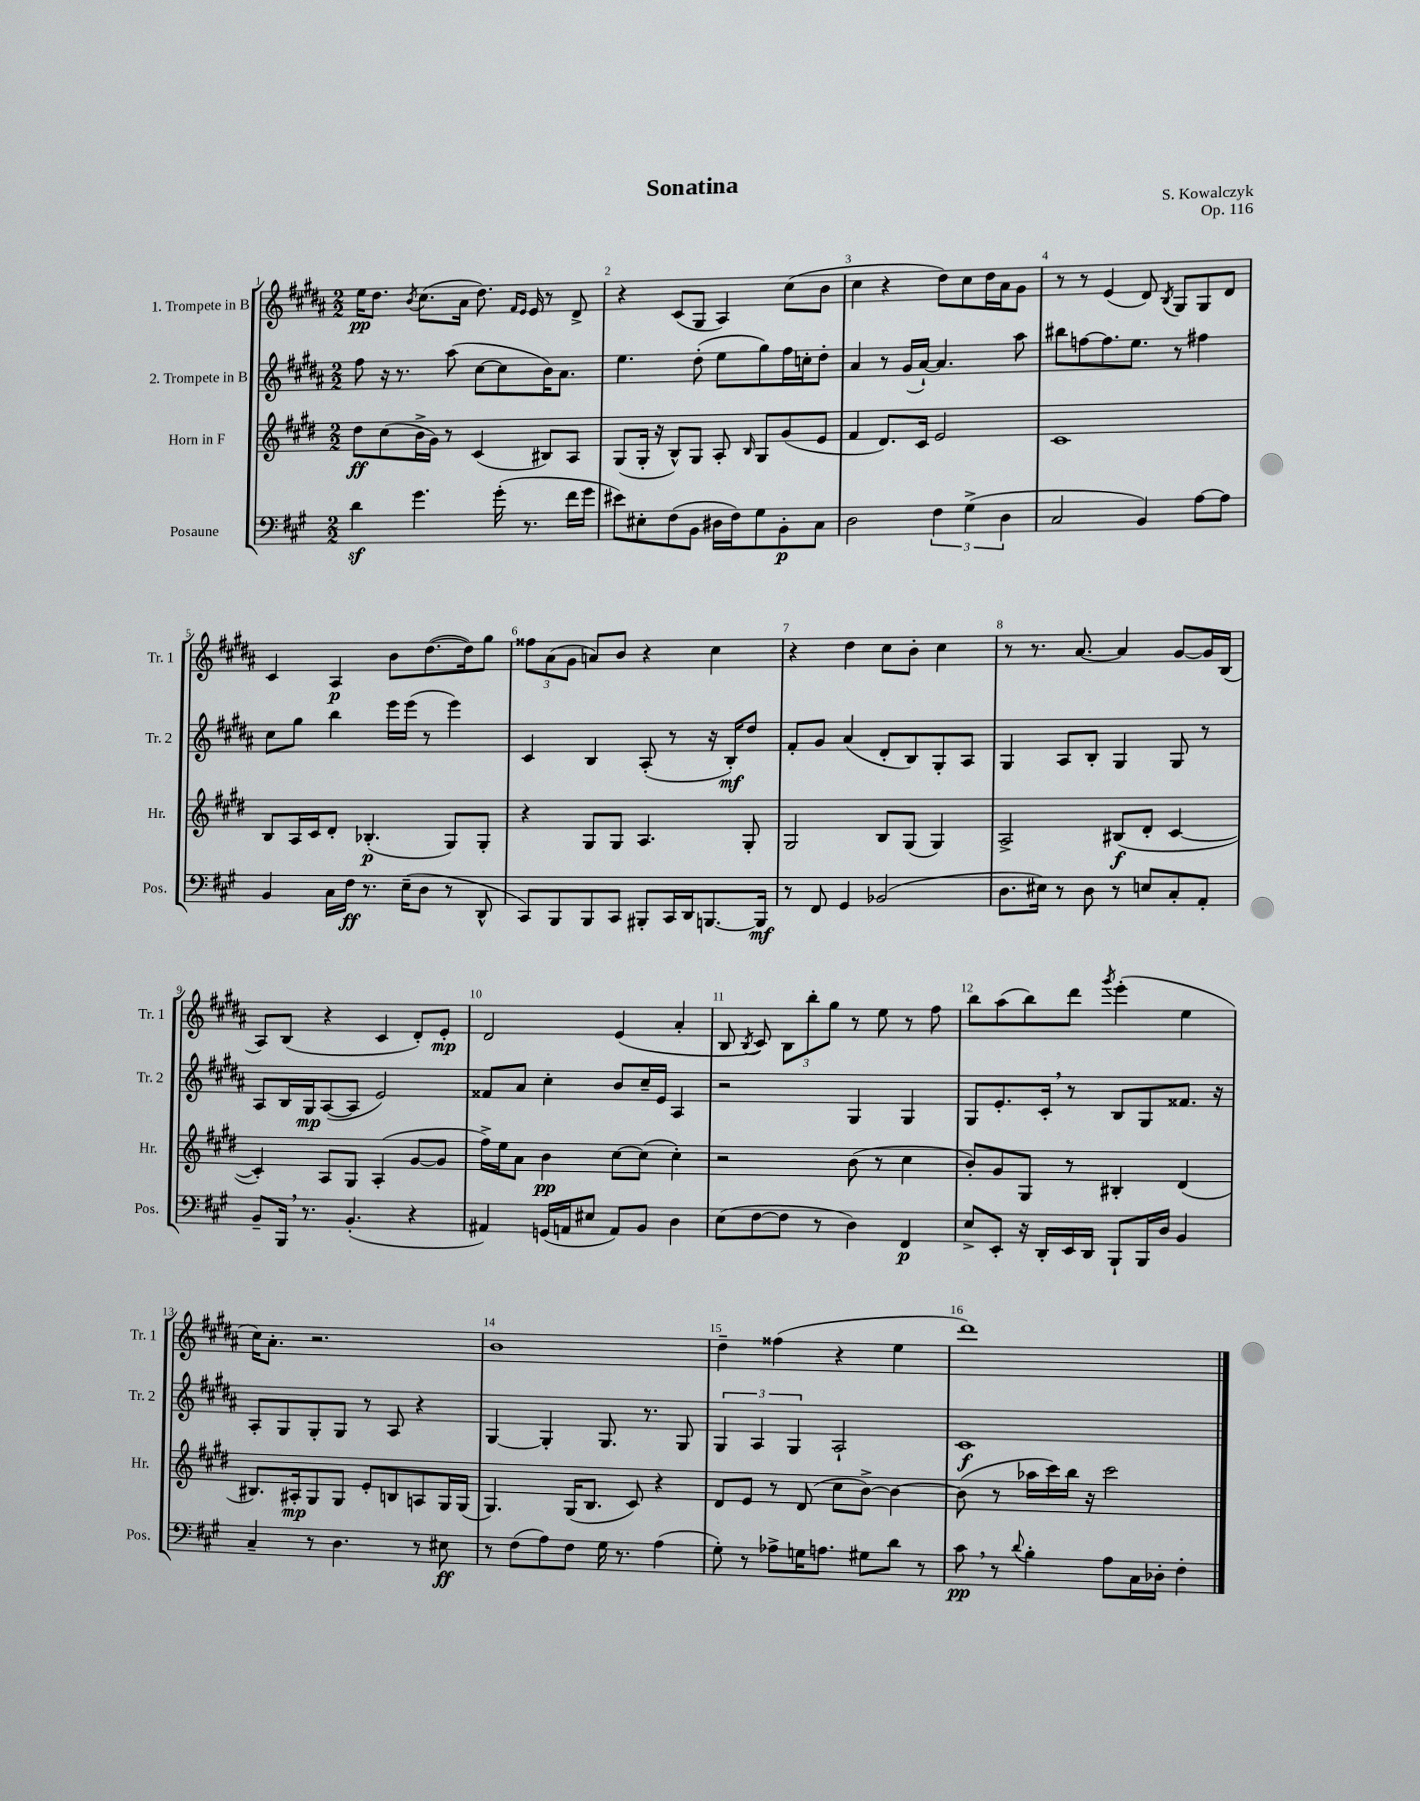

**kern	**dynam	**kern	**dynam	**kern	**dynam	**kern	**dynam
*part4	*part4	*part3	*part3	*part2	*part2	*part1	*part1
*staff4	*staff4	*staff3	*staff3	*staff2	*staff2	*staff1	*staff1
*I"Posaune	*	*I"Horn in F	*	*I"2. Trompete in B	*	*I"1. Trompete in B	*
*I'Pos.	*	*I'Hr.	*	*I'Tr. 2	*	*I'Tr. 1	*
*clefF4	*	*clefG2	*	*clefG2	*	*clefG2	*
*k[f#c#g#]	*	*k[f#c#g#d#]	*	*k[f#c#g#d#a#]	*	*k[f#c#g#d#a#]	*
*M2/2	*	*M2/2	*	*M2/2	*	*M2/2	*
=1	=1	=1	=1	=1	=1	=1	=1
4dz\	.	8dd#\L	ff	8ff#\	.	16ee\KL	pp
.	.	.	.	.	.	8.dd#\J	.
.	.	(8cc#\	.	16r	.	.	.
.	.	.	.	8.r	.	.	.
.	.	.	.	.	.	8qb/	.
4.g#\	.	16b^\L	.	.	.	(8.cc#\L	.
.	.	16g#\JJ)	.	.	.	.	.
.	.	8r	.	(8aa#\	.	.	.
.	.	.	.	.	.	16a#\Jk	.
.	.	(4c#/	.	[8cc#\L	.	8.dd#\)	.
(16g#'\	.	.	.	8cc#\]	.	.	.
.	.	.	.	.	.	16qqf#/LL	.
.	.	.	.	.	.	16qqe/JJ	.
8.r	.	.	.	.	.	16e/	.
.	.	8B#X/L)	.	16b\K)	.	8r	.
.	.	.	.	8.a#\J	.	.	.
16f#\LL	.	8A/J	.	.	.	8d#^/	.
16g#\JJ	.	.	.	.	.	.	.
=2	=2	=2	=2	=2	=2	=2	=2
8e#X\L)	.	(8G#/L	.	4.ee\	.	4r	.
8E#X'\	.	16G#'/Jk	.	.	.	.	.
.	.	16r	.	.	.	.	.
(8F#\	.	8B^^/L)	.	.	.	(8c#/L	.
8BB\J	.	8G#/J	.	(8dd#'\	.	8G#/J	.
16D#X\LL	.	8A'/	.	8ee\L	.	4A#/)	.
16F#\J)	.	.	.	.	.	.	.
.	.	16qqB/	.	.	.	.	.
8G#\	.	8G#/L	.	8gg#\)	.	.	.
8BB'\	p	(8g#/	.	16ff#\L	.	(8cc#\L	.
.	.	.	.	16ccn'\J	.	.	.
8C#\J	.	8e/J	.	8dd#'\J	.	8b\J	.
=3	=3	=3	=3	=3	=3	=3	=3
2D\	.	4f#/	.	4a#/	.	4cc#\	.
.	.	8.d#/L)	.	8r	.	4r	.
.	.	.	.	(16g#/LL	.	.	.
.	.	16c#/Jk	.	[16a#`/JJ)	.	.	.
6F#\	.	2e/	.	4.a#/]	.	8dd#\L)	.
.	.	.	.	.	.	8cc#\	.
(6G#^\	.	.	.	.	.	.	.
.	.	.	.	.	.	16dd#\L	.
.	.	.	.	.	.	16a#\J	.
6D\	.	.	.	.	.	.	.
.	.	.	.	8aa#\	.	8g#\J	.
=4	=4	=4	=4	=4	=4	=4	=4
2C#/	.	1c#	.	8bb#X\L	.	8r	.
.	.	.	.	[8ffn\	.	8r	.
.	.	.	.	8.ff\]	.	(4e/	.
.	.	.	.	8.ee\J	.	.	.
4BB/)	.	.	.	.	.	8d#/)	.
.	.	.	.	.	.	8qB/	.
.	.	.	.	8r	.	8G#/L	.
[8A\L	.	.	.	4ff#X\	.	8G#/	.
8A\J]	.	.	.	.	.	8d#/J	.
!!LO:LB:g=z
=5	=5	=5	=5	=5	=5	=5	=5
4BB/	.	8B/L	.	8cc#\L	.	4c#/	.
.	.	16A/L	.	8gg#\J	.	.	.
.	.	16c#/J	.	.	.	.	.
16C#\LL	.	8d#'/J	.	4bb\	.	4A#/	p
16F#\JJ	ff	.	.	.	.	.	.
8.r	.	(4.B-X'/	p	.	.	.	.
.	.	.	.	16eee\LL	.	8b\L	.
(16E~\KL	.	.	.	(16eee\JJ	.	.	.
8D\J	.	.	.	8r	.	([8.dd#\	.
8r	.	8G#/L)	.	4eee\)	.	.	.
.	.	.	.	.	.	16dd#\k])	.
8DD^^/	.	8G#'/J	.	.	.	8gg#\J	.
=6	=6	=6	=6	=6	=6	=6	=6
8CC#/L)	.	4r	.	4c#/	.	12ff##X\L	.
.	.	.	.	.	.	(12a#\	.
8BBB/	.	.	.	.	.	.	.
.	.	.	.	.	.	12g#\J	.
8BBB/	.	8G#/L	.	4B/	.	8an/L)	.
8CC#/J	.	8G#/J	.	.	.	8b/J	.
8BBB#X'/L	.	4.A/	.	(8A#'/	.	4r	.
16CC#/L	.	.	.	8r	.	.	.
16DD/J	.	.	.	.	.	.	.
[8.BBBn/	.	.	.	16r	.	4cc#\	.
.	.	.	.	16B'/KL)	mf	.	.
.	.	8G#'/	.	8dd#/J	.	.	.
16BBB/Jk]	mf	.	.	.	.	.	.
=7	=7	=7	=7	=7	=7	=7	=7
8r	.	2G#/	.	8f#'/L	.	4r	.
8FF#/	.	.	.	8g#/J	.	.	.
4GG#/	.	.	.	(4a#/	.	4dd#\	.
(2BB-X/	.	8B/L	.	8d#'/L	.	8cc#\L	.
.	.	(8G#/J	.	8B/)	.	8b'\J	.
.	.	4G#/)	.	8G#'/	.	4cc#\	.
.	.	.	.	8A#/J	.	.	.
=8	=8	=8	=8	=8	=8	=8	=8
8.D\L	.	2A^/	.	4G#/	.	8r	.
.	.	.	.	.	.	8.r	.
16E#X\Jk)	.	.	.	.	.	.	.
8r	.	.	.	8A#/L	.	.	.
.	.	.	.	.	.	[8.a#/	.
8D\	.	.	.	8B'/J	.	.	.
8r	.	(8B#X/L	f	4G#/	.	4a#/]	.
8En/L	.	8d#'/J	.	.	.	.	.
8C#'/	.	[4c#/	.	8G#/	.	[8g#/L	.
8AA'/J	.	.	.	8r	.	16g#/L]	.
.	.	.	.	.	.	(16B/JJ	.
!!LO:LB:g=z
=9	=9	=9	=9	=9	=9	=9	=9
8BB~/L	.	4c#'/])	.	8A#/L	.	8A#/L)	.
16BBB,/Jk	.	.	.	16B/L	.	(8B/J	.
8.r	.	.	.	16G#/J	mp	.	.
.	.	8A/L	.	([8A#/	.	4r	.
(4.BB'/	.	8G#/J	.	8A#/J]	.	.	.
.	.	(4A'/	.	2e/)	.	4c#/	.
4r	.	[8g#/L	.	.	.	8d#'/L)	.
.	.	8g#/J]	.	.	.	8e'/J	mp
=10	=10	=10	=10	=10	=10	=10	=10
4AA#X/)	.	16ff#^\LL)	.	8f##X/L	.	2d#/	.
.	.	16ee\J	.	.	.	.	.
.	.	8a\J	.	8a#/J	.	.	.
(16GGn/LL	.	4b\	pp	4cc#'\	.	.	.
16AAn/J	.	.	.	.	.	.	.
8E#X/J	.	.	.	.	.	.	.
8AA/L)	.	[8cc#\L	.	8b/L	.	(4e/	.
8BB/J	.	(8cc#\J]	.	16cc#~/L	.	.	.
.	.	.	.	16e/JJ	.	.	.
4D\	.	4cc#'\)	.	4A#/	.	4a#'/	.
=11	=11	=11	=11	=11	=11	=11	=11
(8E\L	.	2r	.	2r	.	8B/	.
.	.	.	.	.	.	8qB/	.
[8F#\	.	.	.	.	.	8c#/)	.
8F#\J]	.	.	.	.	.	12B\L	.
.	.	.	.	.	.	12bb'\	.
8r	.	.	.	.	.	.	.
.	.	.	.	.	.	12gg#\J	.
4D\)	.	(8b\	.	4G#/	.	8r	.
.	.	8r	.	.	.	8ee\	.
4FF#/	p	4cc#\	.	4G#/	.	8r	.
.	.	.	.	.	.	8ff#\	.
=12	=12	=12	=12	=12	=12	=12	=12
8E^/L	.	8b'/L)	.	8G#/L	.	8bb\L	.
8EE'/J	.	8g#/	.	8.e'/	.	(8aa#\	.
16r	.	8G#/J	.	.	.	8bb\)	.
16DD'/LL	.	.	.	16c#',/Jk	.	.	.
16EE/	.	8r	.	8r	.	8ddd#\J	.
16DD/JJ	.	.	.	.	.	.	.
.	.	.	.	.	.	8qggg#/	.
8BBB`/L	.	4B#X'/	.	8B/L	.	(4eee'\	.
16BBB/L	.	.	.	8G#/	.	.	.
16D/JJ	.	.	.	.	.	.	.
4BB/	.	(4d#/	.	8.f##X/J	.	4ee\	.
.	.	.	.	16r	.	.	.
!!LO:LB:g=z
=13	=13	=13	=13	=13	=13	=13	=13
4C#~/	.	8.B#X/L)	.	8A#'/L	.	16cc#\KL)	.
.	.	.	.	.	.	8.a#'\J	.
.	.	.	.	8G#/	.	.	.
.	.	16A#X'/k	mp	.	.	.	.
8r	.	8G#/	.	8G#'/	.	2.r	.
4.D\	.	8G#/J	.	8G#/J	.	.	.
.	.	8e'/L	.	8r	.	.	.
.	.	8Bn/	.	8A#/	.	.	.
8r	.	8An/	.	4r	.	.	.
8E#X\	ff	16G#/L	.	.	.	.	.
.	.	(16G#/JJ	.	.	.	.	.
=14	=14	=14	=14	=14	=14	=14	=14
8r	.	4.G#/)	.	[4G#/	.	1b	.
(8F#\L	.	.	.	.	.	.	.
8A\)	.	.	.	4G#'/]	.	.	.
8F#\J	.	(16G#/KL	.	.	.	.	.
.	.	8.B/J	.	.	.	.	.
16G#\	.	.	.	8.G#/	.	.	.
8.r	.	.	.	.	.	.	.
.	.	8c#/)	.	.	.	.	.
.	.	.	.	8.r	.	.	.
(4A\	.	4r	.	.	.	.	.
.	.	.	.	8G#/	.	.	.
=15	=15	=15	=15	=15	=15	=15	=15
8G#'\)	.	8d#/L	.	6G#/	.	4dd#~\	.
8r	.	8e/J	.	.	.	.	.
.	.	.	.	6A#/	.	.	.
8A-X^\L	.	8r	.	.	.	(4ff##X\	.
.	.	.	.	6G#/	.	.	.
16Gn\K	.	(8d#/	.	.	.	.	.
8.An\J	.	.	.	.	.	.	.
.	.	8cc#\L	.	2A#`/	.	4r	.
8G#X\L	.	[8b^\J)	.	.	.	.	.
8d\J	.	4b\_	.	.	.	4ee\	.
8r	.	.	.	.	.	.	.
=16	=16	=16	=16	=16	=16	=16	=16
8c#,\	pp	(8b\]	.	1c#	f	1ddd#)	.
8r	.	8r	.	.	.	.	.
8qqd/	.	.	.	.	.	.	.
4B'\	.	16aa-X\LL	.	.	.	.	.
.	.	16ccc#\)	.	.	.	.	.
.	.	16bb\JJ	.	.	.	.	.
.	.	16r	.	.	.	.	.
8A\L	.	2ccc#\	.	.	.	.	.
16C#\L	.	.	.	.	.	.	.
16D-X'\JJ	.	.	.	.	.	.	.
4F#'\	.	.	.	.	.	.	.
==	==	==	==	==	==	==	==
*-	*-	*-	*-	*-	*-	*-	*-
